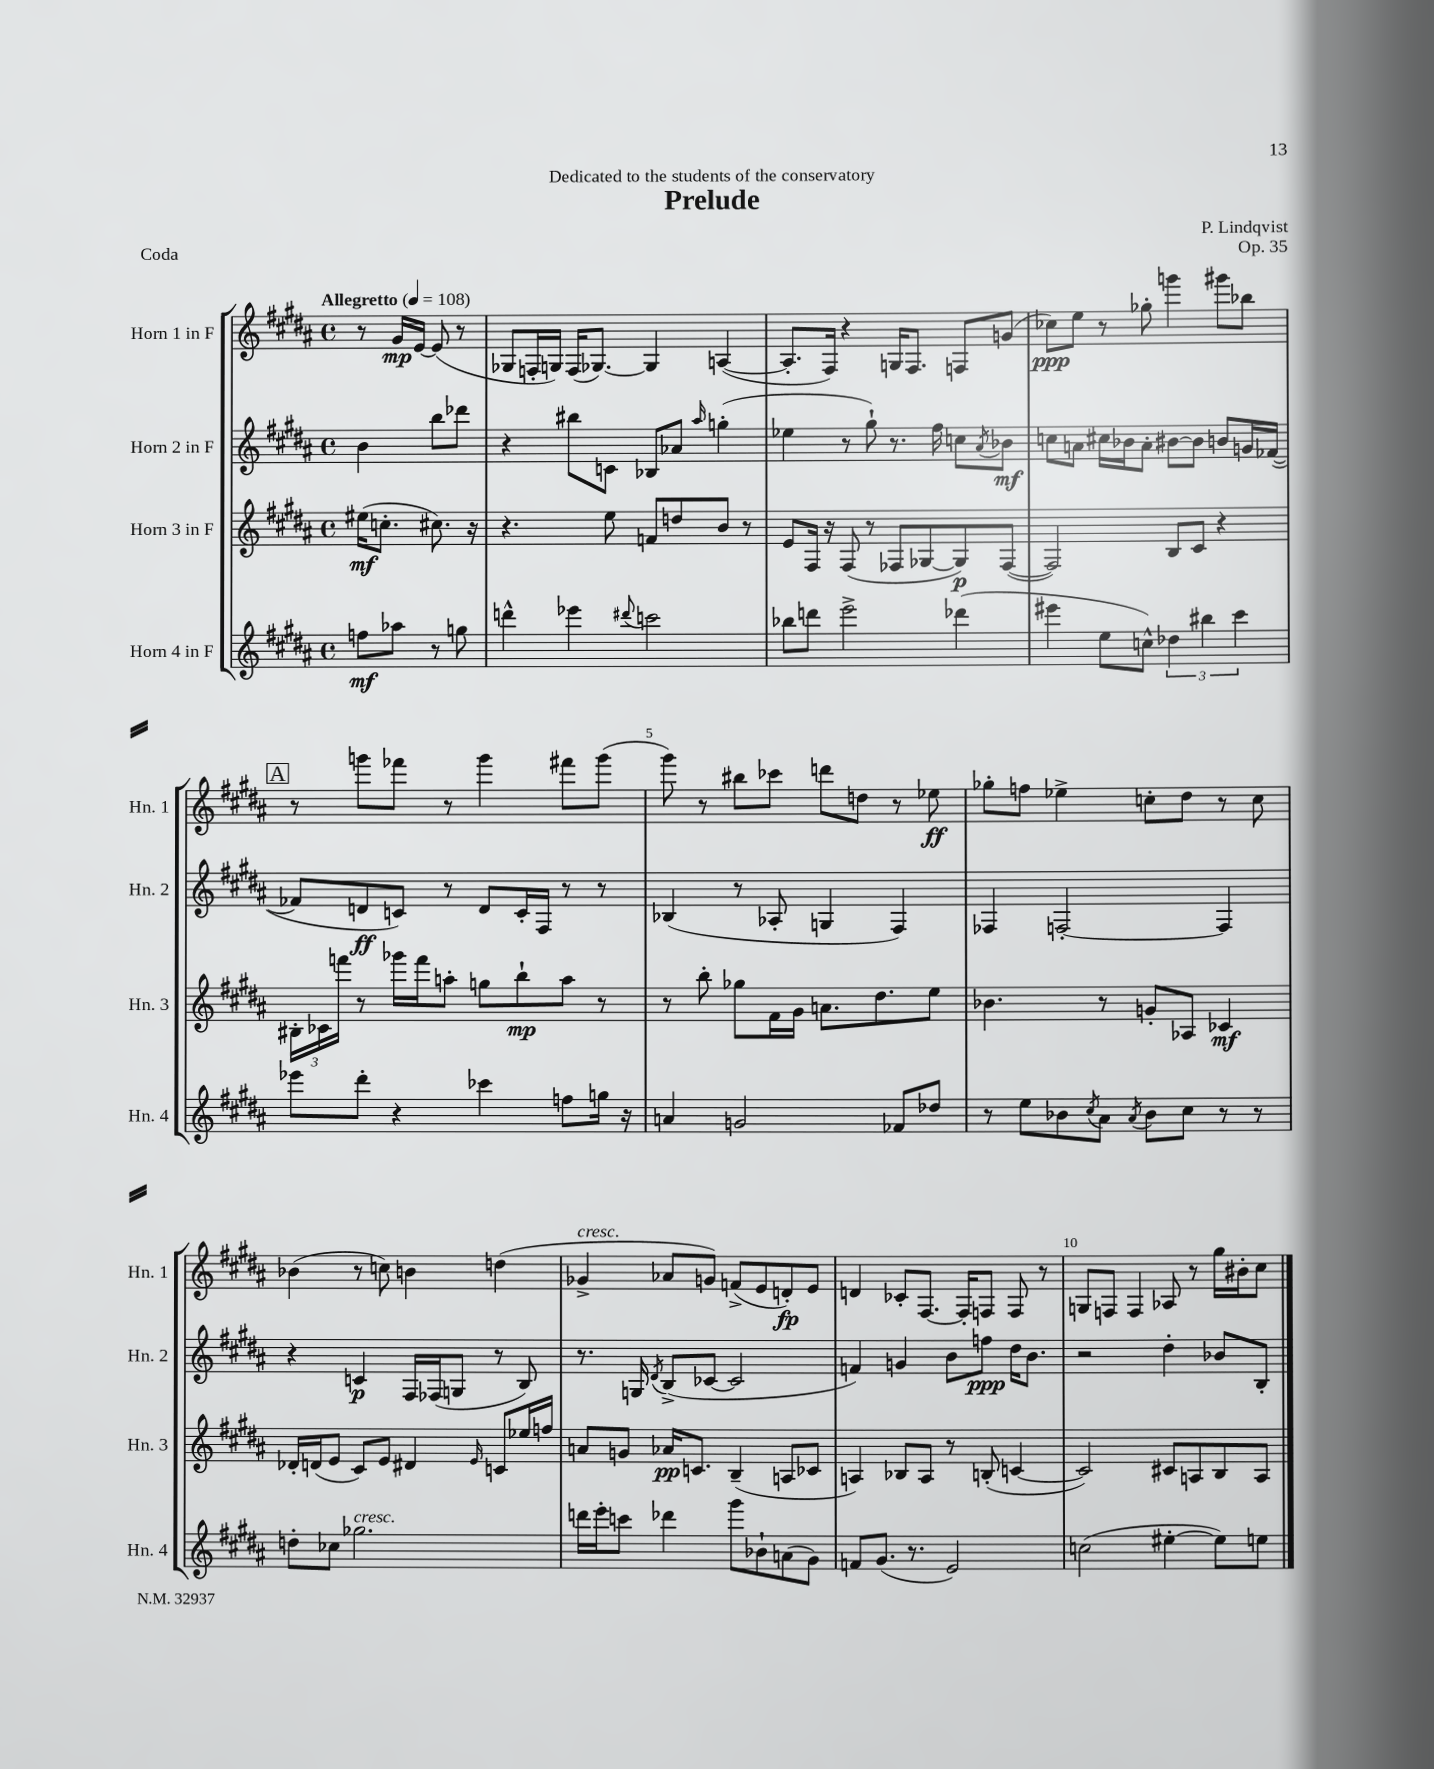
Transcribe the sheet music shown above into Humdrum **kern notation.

**kern	**kern	**kern	**kern
*staff4	*staff3	*staff2	*staff1
*clefG2	*clefG2	*clefG2	*clefG2
*k[f#c#g#d#a#]	*k[f#c#g#d#a#]	*k[f#c#g#d#a#]	*k[f#c#g#d#a#]
*M4/4	*M4/4	*M4/4	*M4/4
*met(c)	*met(c)	*met(c)	*met(c)
*MM108	*MM108	*MM108	*MM108
8ff	(16ee#	4b	8r
.	8.cc'	.	.
8aa-	.	.	16g#
.	.	.	[16e
8r	8.cc#)	8bb	(8e]
8gg	.	8ddd-	8r
.	16r	.	.
=	=	=	=
4ddd^^	4.r	4r	8G-
.	.	.	16F'
.	.	.	16G)
4eee-	.	8bb#	(16F
.	.	.	[8.G-)
.	8ee	8c	.
8qqddd#	.	.	.
2ccc	8f	8B-	4G-]
.	8dd	8a-	.
.	.	16qqaa#	.
.	8b	(4gg'	([4A
.	8r	.	.
=	=	=	=
8bb-	8e	4ee-	8.A']
8ddd	16F#	.	.
.	16r	.	16F#)
2eee^	(8F#	8r	4r
.	8r	8gg#`)	.
.	8F-	8.r	16G
.	.	.	8.F#
.	[8G-	.	.
.	.	16ff#	.
(4ddd-	8G-])	8cc	8F
.	.	8qa#	.
.	([8F-	8b-	(8g
=	=	=	=
4eee#	2F-])	8cc	8cc-)
.	.	8a	8ee
8ee	.	16cc#	8r
.	.	16b-	.
8cc^^)	.	8a'	8gg-'
6dd-	8B	[8b#	4ggg
.	8c#	8b#]	.
6bb#	.	.	.
.	4r	8b	8ggg#
6ccc#	.	.	.
.	.	16g	8bb-
.	.	([16f-	.
=	=	=	=
8eee-	24B#'	8f-]	8r
.	24c-	.	.
.	24fff	.	.
8ddd#'	8r	8d	8ggg
4r	16ggg-	8c)	8fff-
.	16fff	.	.
.	8aa'	8r	8r
4ccc-	8gg	8d	4ggg
.	8bb`	16c'	.
.	.	16F#	.
8ff	8aa	8r	8fff#
16gg	8r	8r	(8ggg
16r	.	.	.
=	=	=	=
4a	8r	(4B-	8ggg#)
.	8bb'	.	8r
2g	8gg-	8r	8bb#
.	16f#	8A-'	8ccc-
.	16g#	.	.
.	8.a	4G	8ddd
.	.	.	8dd
.	8.dd#	.	.
8f-	.	4F#)	8r
8dd-	8ee	.	8ee-
=	=	=	=
8r	4.b-	4F-	8gg-'
8ee	.	.	8ff
8b-	.	[2F'	4ee-^
8qcc#	.	.	.
8a#	8r	.	.
8qa#	.	.	.
8b-	8g'	.	8cc'
8cc#	8A-	.	8dd#
8r	4c-	4F]	8r
8r	.	.	8cc
=	=	=	=
8dd'	16d-'	4r	(4b-
.	(16d	.	.
8cc-	8e	.	.
2.gg-	8c#)	4c	8r
.	8e	.	8cc)
.	4d#	16F#	4b
.	.	(16F-	.
.	.	8G	.
.	16qqe	.	.
.	8c	8r	(4dd
.	16ee-	8B)	.
.	16ff	.	.
=	=	=	=
16ddd	8a	8.r	4g-^
16eee'	.	.	.
8ccc	8g	.	.
.	.	16G	.
.	.	8qd#	.
4ddd-	16a-	(8B^	8a-
.	8.c	.	.
.	.	[8c-	8g)
8ggg#	(4B~	2c-]	(8f^
8b-`	.	.	8e
(8a	8A	.	8d')
8g#)	8c-	.	8e
=	=	=	=
8f	4A)	4f)	4d
(8.g#	.	.	.
.	8B-	4g	8c-'
8.r	.	.	.
.	8A	.	[8.F#
2e)	8r	8b	.
.	.	.	16F#']
.	(8B'	8ff	8F
.	[4c	16dd#	8F
.	.	8.b	.
.	.	.	8r
=	=	=	=
(2cc	2c])	2r	8G
.	.	.	8F
.	.	.	4F
[4ee#'	8c#	4dd#'	8A-
.	8A	.	8r
8ee#])	8B	8b-	16gg#
.	.	.	16b#'
8ee	8A	8B'	8cc#
==	==	==	==
*-	*-	*-	*-
